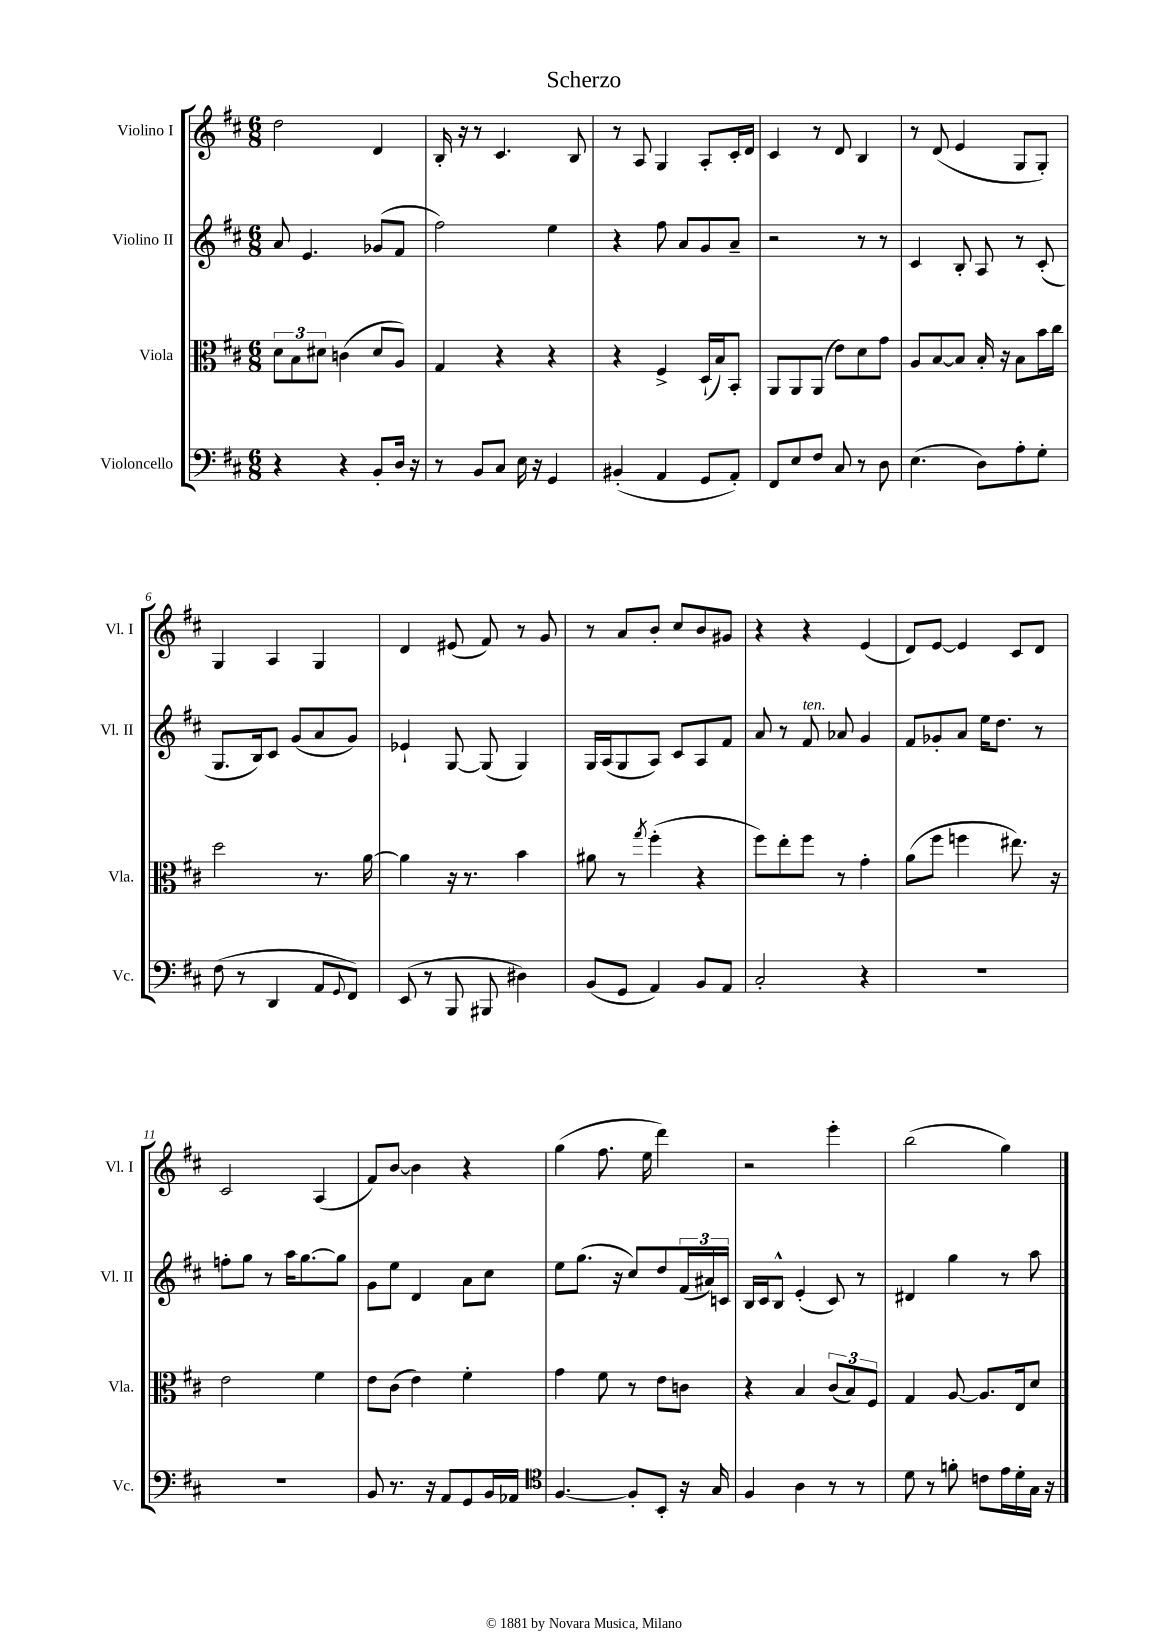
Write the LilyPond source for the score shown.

\header { title = "Scherzo" }
<<
\new StaffGroup <<
\new Staff = "s0" \with { instrumentName = "Violino I" shortInstrumentName = "Vl. I" } {
    \clef treble \key d \major \numericTimeSignature \time 6/8
    d''2 d'4 |
    b16-. r16 r8 cis'4. b8 |
    r8 a8 g4 a8-. cis'16-. d'16 |
    cis'4 r8 d'8 b4 |
    r8 d'8( e'4 g8 g8-.) |
    g4 a4 g4 |
    d'4 eis'8( fis'8) r8 g'8 |
    r8 a'8 b'8-. cis''8 b'8 gis'8 |
    r4 r4 e'4( |
    d'8) e'8~ e'4 cis'8 d'8 |
    cis'2 a4( |
    fis'8) b'8~ b'4 r4 |
    g''4( fis''8. e''16 d'''4) |
    r2 e'''4-. |
    b''2( g''4) \bar "|." |
}
\new Staff = "s1" \with { instrumentName = "Violino II" shortInstrumentName = "Vl. II" } {
    \clef treble \key d \major \numericTimeSignature \time 6/8
    a'8 e'4. ges'8( fis'8 |
    fis''2) e''4 |
    r4 fis''8 a'8 g'8 a'8-- |
    r2 r8 r8 |
    cis'4 b8-. a8 r8 cis'8-.( |
    g8. b16) cis'8 g'8( a'8 g'8) |
    ees'4-! g8~ g8( g4) |
    g16 a16( g8 a8) cis'8 a8 fis'8 |
    a'8 r8 fis'8^\markup { \italic "ten." } aes'8 g'4 |
    fis'8 ges'8-. a'8 e''16 d''8. r8 |
    f''8-. g''8 r8 a''16 g''8.~ g''8 |
    g'8 e''8 d'4 a'8 cis''8 |
    e''8 g''8.( r16 cis''8) d''8 \tuplet 3/2 { fis'16( ais'16) c'16 } |
    b16 cis'16 b8-^ e'4-.( cis'8) r8 |
    dis'4 g''4 r8 a''8 \bar "|." |
}
\new Staff = "s2" \with { instrumentName = "Viola" shortInstrumentName = "Vla." } {
    \clef alto \key d \major \numericTimeSignature \time 6/8
    \tuplet 3/2 { d'8 b8 dis'8 } c'4( dis'8 a8) |
    g4 r4 r4 |
    r4 fis4-> d16-!( b16) b,8-. |
    a,8 a,8 a,8( e'8) d'8 g'8 |
    a8 b8~ b8 b16-. r16 b8 b'16 cis''16 |
    d''2 r8. a'16~ |
    a'4 r16 r8. b'4 |
    ais'8 r8 \acciaccatura { g''8 } fis''4-.( r4 |
    fis''8) e''8-. fis''8 r8 g'4-. |
    a'8( fis''8 f''4 eis''8.) r16 |
    e'2 fis'4 |
    e'8 cis'8( e'4) fis'4-. |
    g'4 fis'8 r8 e'8 c'8 |
    r4 b4 \tuplet 3/2 { cis'8( b8) fis8 } |
    g4 a8~ a8. e16 d'8 \bar "|." |
}
\new Staff = "s3" \with { instrumentName = "Violoncello" shortInstrumentName = "Vc." } {
    \clef bass \key d \major \numericTimeSignature \time 6/8
    r4 r4 b,8-. d16 r16 |
    r8 b,8 cis8 e16 r16 g,4 |
    bis,4-.( a,4 g,8 a,8-.) |
    fis,8 e8 fis8 cis8 r8 d8 |
    e4.( d8) a8-. g8-. |
    fis8( r8 d,4 a,8 \appoggiatura { g,8 } fis,8) |
    e,8( r8 b,,8 bis,,8 dis4) |
    b,8( g,8 a,4) b,8 a,8 |
    cis2-. r4 |
    R2. |
    R2. |
    b,8 r8. r16 a,8 g,8 b,16 aes,16 |
    \clef tenor fis4.~ fis8-. b,8-. r16 g16 |
    fis4 a4 r8 r8 |
    d'8 r8 f'8-. c'8 e'16 d'16-. g16 r16 \bar "|." |
}
>>
>>
